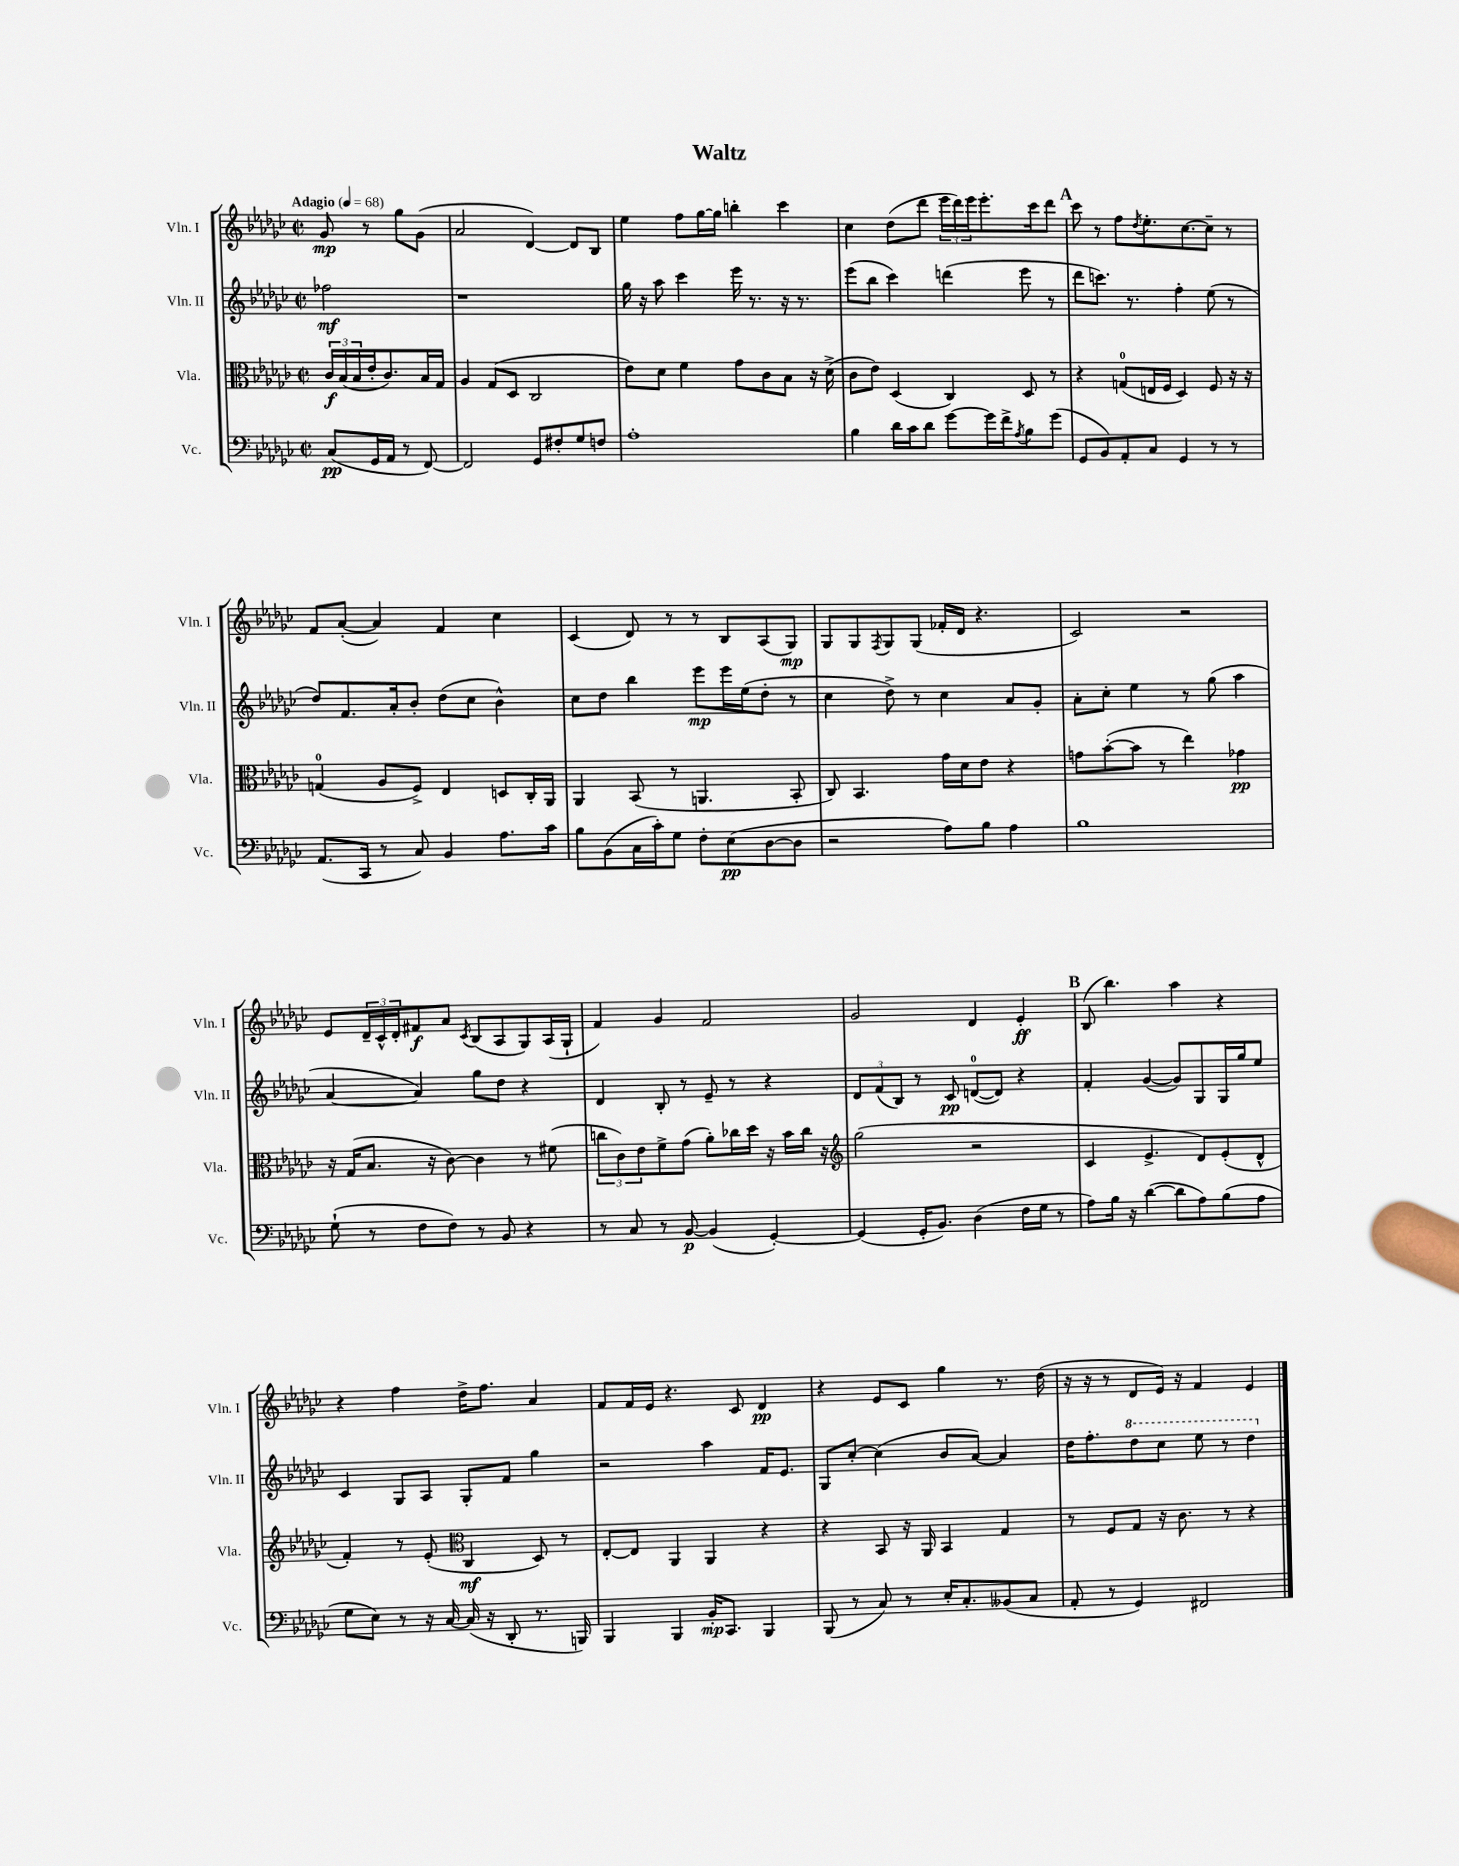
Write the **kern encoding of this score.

**kern	**dynam	**kern	**dynam	**kern	**dynam	**kern	**dynam
*part4	*part4	*part3	*part3	*part2	*part2	*part1	*part1
*staff4	*staff4	*staff3	*staff3	*staff2	*staff2	*staff1	*staff1
*I"Vc.	*	*I"Vla.	*	*I"Vln. II	*	*I"Vln. I	*
*I'Vc.	*	*I'Vla.	*	*I'Vln. II	*	*I'Vln. I	*
*clefF4	*	*clefC3	*	*clefG2	*	*clefG2	*
*k[b-e-a-d-g-c-]	*	*k[b-e-a-d-g-c-]	*	*k[b-e-a-d-g-c-]	*	*k[b-e-a-d-g-c-]	*
*M2/2	*	*M2/2	*	*M2/2	*	*M2/2	*
*met(c|)	*	*met(c|)	*	*met(c|)	*	*met(c|)	*
*MM68	*	*MM68	*	*MM68	*	*MM68	*
=	=	=	=	=	=	=	=
!	!	!	!	!	!	!LO:TX:a:B:t=Adagio	!
(8C-/L	pp	24c-/LL	f	2ff-X\	mf	8g-/	mp
.	.	(24B-/	.	.	.	.	.
.	.	24B-/	.	.	.	.	.
16GG-/L	.	16e-'/J	.	.	.	8r	.
16AA-/JJ	.	8.c-/)	.	.	.	.	.
8r	.	.	.	.	.	8gg-\L	.
[8FF/)	.	16B-/L	.	.	.	(8g-\J	.
.	.	16G-/JJ	.	.	.	.	.
=1	=1	=1	=1	=1	=1	=1	=1
2FF/]	.	4A-/	.	1r	.	2a-/	.
.	.	(8G-/L	.	.	.	.	.
.	.	8D-/J	.	.	.	.	.
8GG-/L	.	2C-/	.	.	.	[4d-/)	.
8F#X'/	.	.	.	.	.	.	.
8G-/	.	.	.	.	.	8d-/L]	.
8Fn/J	.	.	.	.	.	8B-/J	.
=2	=2	=2	=2	=2	=2	=2	=2
1A-'	.	8e-\L)	.	16gg-\	.	4ee-\	.
.	.	.	.	16r	.	.	.
.	.	8d-\J	.	8aa-\	.	.	.
.	.	4f\	.	4ccc-\	.	8ff\L	.
.	.	.	.	.	.	[16gg-\L	.
.	.	.	.	.	.	16gg-\JJ]	.
.	.	8g-\L	.	16eee-\	.	4bbn'\	.
.	.	.	.	8.r	.	.	.
.	.	8c-\	.	.	.	.	.
.	.	8B-\J	.	16r	.	4ccc-\	.
.	.	.	.	8.r	.	.	.
.	.	16r	.	.	.	.	.
.	.	(16d-^\	.	.	.	.	.
=3	=3	=3	=3	=3	=3	=3	=3
4B-\	.	8c-\L	.	(8eee-\L	.	4cc-\	.
.	.	8e-\J)	.	8bb-\J	.	.	.
16d-\LL	.	(4D-/	.	4ccc-\)	.	(8dd-\L	.
16c-\J	.	.	.	.	.	.	.
8d-\J	.	.	.	.	.	8ddd-\J	.
[8g-\L	.	4C-/)	.	(4dddn\	.	24eee-\LL	.
.	.	.	.	.	.	24ddd-\)	.
.	.	.	.	.	.	24eee-\J	.
16g-\L]	.	.	.	.	.	8.eee-'\	.
16f^\J	.	.	.	.	.	.	.
8qA-/	.	.	.	.	.	.	.
8B-\	.	8D-/	.	8eee-\	.	.	.
.	.	.	.	.	.	16ccc-\k	.
(8g-\J	.	8r	.	8r	.	8ddd-\J	.
!!LO:REH:place=s1:t=A
=4	=4	=4	=4	=4	=4	=4	=4
8GG-/L	.	4r	.	8ddd-\L	.	8ccc-\	.
8BB-/)	.	.	.	8.cccn\J)	.	8r	.
8AA-'/	.	(8Gn/L	.	.	.	8ff\L	.
.	.	.	.	8.r	.	.	.
.	.	.	.	.	.	8qdd-/	.
8C-/J	.	16En/L	.	.	.	8.ee-'\	.
.	.	16F/JJ	.	.	.	.	.
4GG-/	.	4D-/)	.	4ff'\	.	.	.
.	.	.	.	.	.	[8.cc-\	.
8r	.	8F/	.	(8ee-\	.	8cc-~\J]	.
8r	.	16r	.	8r	.	8r	.
.	.	16r	.	.	.	.	.
!!LO:LB:g=z
=5	=5	=5	=5	=5	=5	=5	=5
(8.AA-/L	.	(4Gn/	.	8dd-/L)	.	8f/L	.
.	.	.	.	8.f/	.	([8a-'/J	.
16CC-/Jk	.	.	.	.	.	.	.
8r	.	8A-/L	.	.	.	4a-/])	.
.	.	.	.	16a-'/k	.	.	.
8C-/)	.	8F^/J)	.	8b-'/J	.	.	.
4BB-/	.	4E-/	.	(8dd-\L	.	4f/	.
.	.	.	.	8cc-\J	.	.	.
8.A-\L	.	8Dn/L	.	4b-^^\)	.	4cc-\	.
.	.	16C-'/L	.	.	.	.	.
16c-\Jk	.	16AA-/JJ	.	.	.	.	.
=6	=6	=6	=6	=6	=6	=6	=6
8B-\L	.	4AA-/	.	8cc-\L	.	(4c-/	.
(8BB-\	.	.	.	8dd-\J	.	.	.
16C-\L	.	(8BB-/	.	4bb-\	.	8d-/)	.
16c-'\J)	.	.	.	.	.	.	.
8G-\J	.	8r	.	.	.	8r	.
8F'\L	.	4.AAn/	.	8eee-\L	mp	8r	.
(8E-\	pp	.	.	16eee-\L	.	8B-/L	.
.	.	.	.	(16ee-\J	.	.	.
[8D-\	.	.	.	8dd-'\J	.	(8A-/	.
8D-\J]	.	8BB-'/	.	8r	.	8G-/J)	mp
=7	=7	=7	=7	=7	=7	=7	=7
2r	.	8C-/)	.	4cc-\	.	8G-/L	.
.	.	4.BB-/	.	.	.	8G-/	.
.	.	.	.	.	.	8qF/	.
.	.	.	.	8dd-^\)	.	8G-/	.
.	.	.	.	8r	.	(8G-/J	.
8A-\L)	.	16g-\LL	.	4cc-\	.	16f-X'/LL	.
.	.	16d-\J	.	.	.	16d-/JJ	.
8B-\J	.	8e-\J	.	.	.	4.r	.
4A-\	.	4r	.	8a-/L	.	.	.
.	.	.	.	8g-'/J	.	.	.
=8	=8	=8	=8	=8	=8	=8	=8
1B-	.	8gn\L	.	8a-'\L	.	2c-/)	.
.	.	([8b-'\	.	8cc-'\J	.	.	.
.	.	8b-\J]	.	4ee-\	.	.	.
.	.	8r	.	.	.	.	.
.	.	4ee-\)	.	8r	.	2r	.
.	.	.	.	(8gg-\	.	.	.
.	.	4g-X\	pp	4aa-\	.	.	.
!!LO:LB:g=z
=9	=9	=9	=9	=9	=9	=9	=9
(8G-`\	.	16r	.	[4a-/	.	8e-/L	.
.	.	(16G-/KL	.	.	.	.	.
8r	.	8.B-/J	.	.	.	24d-~/L	.
.	.	.	.	.	.	24c-^^/	.
.	.	.	.	.	.	24d-'/J	.
8F\L	.	.	.	4a-/])	.	8f#X/	f
.	.	16r	.	.	.	.	.
8F\J)	.	[8c-\)	.	.	.	8a-/J	.
.	.	.	.	.	.	8qc-/	.
8r	.	4c-\]	.	8gg-\L	.	(8B-/L	.
8BB-/	.	.	.	8dd-\J	.	8A-/	.
4r	.	8r	.	4r	.	8G-/)	.
.	.	(8f#X\	.	.	.	(16A-/L	.
.	.	.	.	.	.	16G-`/JJ	.
=10	=10	=10	=10	=10	=10	=10	=10
8r	.	12ccn\L	.	4d-/	.	4f/)	.
.	.	12c-\)	.	.	.	.	.
8C-/	.	.	.	.	.	.	.
.	.	12e-\	.	.	.	.	.
8r	.	8f^\	.	8B-'/	.	4g-/	.
[8BB-/	p	(8g-\J	.	8r	.	.	.
(4BB-/]	.	8a-'\L)	.	8e-~/	.	2f/	.
.	.	16cc-X\L	.	8r	.	.	.
.	.	16dd-\JJ	.	.	.	.	.
[4GG-'/)	.	16r	.	4r	.	.	.
.	.	16b-\LL	.	.	.	.	.
.	.	16cc-\JJ	.	.	.	.	.
.	.	16r	.	.	.	.	.
=11	=11	=11	=11	=11	=11	=11	=11
*	*	*clefG2	*	*	*	*	*
(4GG-/]	.	(2gg-\	.	12d-/L	.	2g-/	.
.	.	.	.	(12f/	.	.	.
.	.	.	.	12B-/J)	.	.	.
16GG-'/KL	.	.	.	8r	.	.	.
8.BB-/J)	.	.	.	.	.	.	.
.	.	.	.	8c-/	pp	.	.
(4D-\	.	2r	.	([8dn/L	.	4d-/	.
.	.	.	.	8d/J])	.	.	.
16F\LL	.	.	.	4r	.	4e-'/	ff
16G-\JJ	.	.	.	.	.	.	.
8r	.	.	.	.	.	.	.
!!LO:REH:place=s1:t=B
=12	=12	=12	=12	=12	=12	=12	=12
8A-\L)	.	4c-/	.	4f'/	.	(8B-/	.
16B-\Jk	.	.	.	.	.	4.bb-\)	.
16r	.	.	.	.	.	.	.
([4d-\	.	4.e-^/	.	([4g-/	.	.	.
8d-\L]	.	.	.	8g-/L])	.	4aa-\	.
8A-\)	.	8d-/L)	.	8G-/	.	.	.
(8B-\	.	(8e-'/	.	16G-/L	.	4r	.
.	.	.	.	16gg-/J	.	.	.
8A-\J	.	8d-^^/J	.	8ee-/J	.	.	.
!!LO:LB:g=z
=13	=13	=13	=13	=13	=13	=13	=13
8G-\L	.	4f'/)	.	4c-/	.	4r	.
8E-\J)	.	.	.	.	.	.	.
8r	.	8r	.	8G-/L	.	4ff\	.
16r	.	(8e-'/	.	8A-/J	.	.	.
[16C-/	.	.	.	.	.	.	.
*	*	*clefC3	*	*	*	*	*
(16C-/]	.	4C-/	mf	8G-'/L	.	16dd-^\KL	.
16r	.	.	.	.	.	8.ff\J	.
8DD-'/	.	.	.	8f/J	.	.	.
8.r	.	8D-/)	.	4gg-\	.	4a-/	.
.	.	8r	.	.	.	.	.
16BBBn/)	.	.	.	.	.	.	.
=14	=14	=14	=14	=14	=14	=14	=14
4BBB-/	.	[8E-'/L	.	2r	.	8f/L	.
.	.	8E-/J]	.	.	.	16f/L	.
.	.	.	.	.	.	16e-/JJ	.
4BBB-/	.	4AA-/	.	.	.	4.r	.
16BB-'/KL	mp	4AA-/	.	4aa-\	.	.	.
8.CC-/J	.	.	.	.	.	.	.
.	.	.	.	.	.	8c-/	.
4BBB-/	.	4r	.	16f/KL	.	4d-/	pp
.	.	.	.	8.e-/J	.	.	.
=15	=15	=15	=15	=15	=15	=15	=15
(8BBB-/	.	4r	.	8G-/L	.	4r	.
8r	.	.	.	[8cc-'/J	.	.	.
8C-/)	.	8BB-/	.	(4cc-\]	.	8e-/L	.
8r	.	16r	.	.	.	8c-/J	.
.	.	16AA-/	.	.	.	.	.
16E-'/KL	.	4BB-/	.	8b-/L	.	4gg-\	.
8.C-'/	.	.	.	.	.	.	.
.	.	.	.	[8a-/J)	.	.	.
(8BB--X/	.	4G-/	.	4a-/]	.	8.r	.
8C-/J	.	.	.	.	.	.	.
.	.	.	.	.	.	(16dd-\	.
=16	=16	=16	=16	=16	=16	=16	=16
8AA-'/	.	8r	.	16dd-\KL	.	16r	.
.	.	.	.	8.ff'\	.	16r	.
8r	.	8F/L	.	.	.	8r	.
*	*	*	*	*8va	*	*	*
4GG-/)	.	8G-/J	.	8ddd-\	.	8d-/L	.
.	.	16r	.	8ccc-\J	.	16e-/Jk)	.
.	.	8.c-\	.	.	.	16r	.
2FF#X/	.	.	.	8eee-\	.	4f/	.
.	.	8r	.	8r	.	.	.
.	.	4r	.	4ddd-\	.	4e-/	.
*	*	*	*	*X8va	*	*	*
==	==	==	==	==	==	==	==
*-	*-	*-	*-	*-	*-	*-	*-
